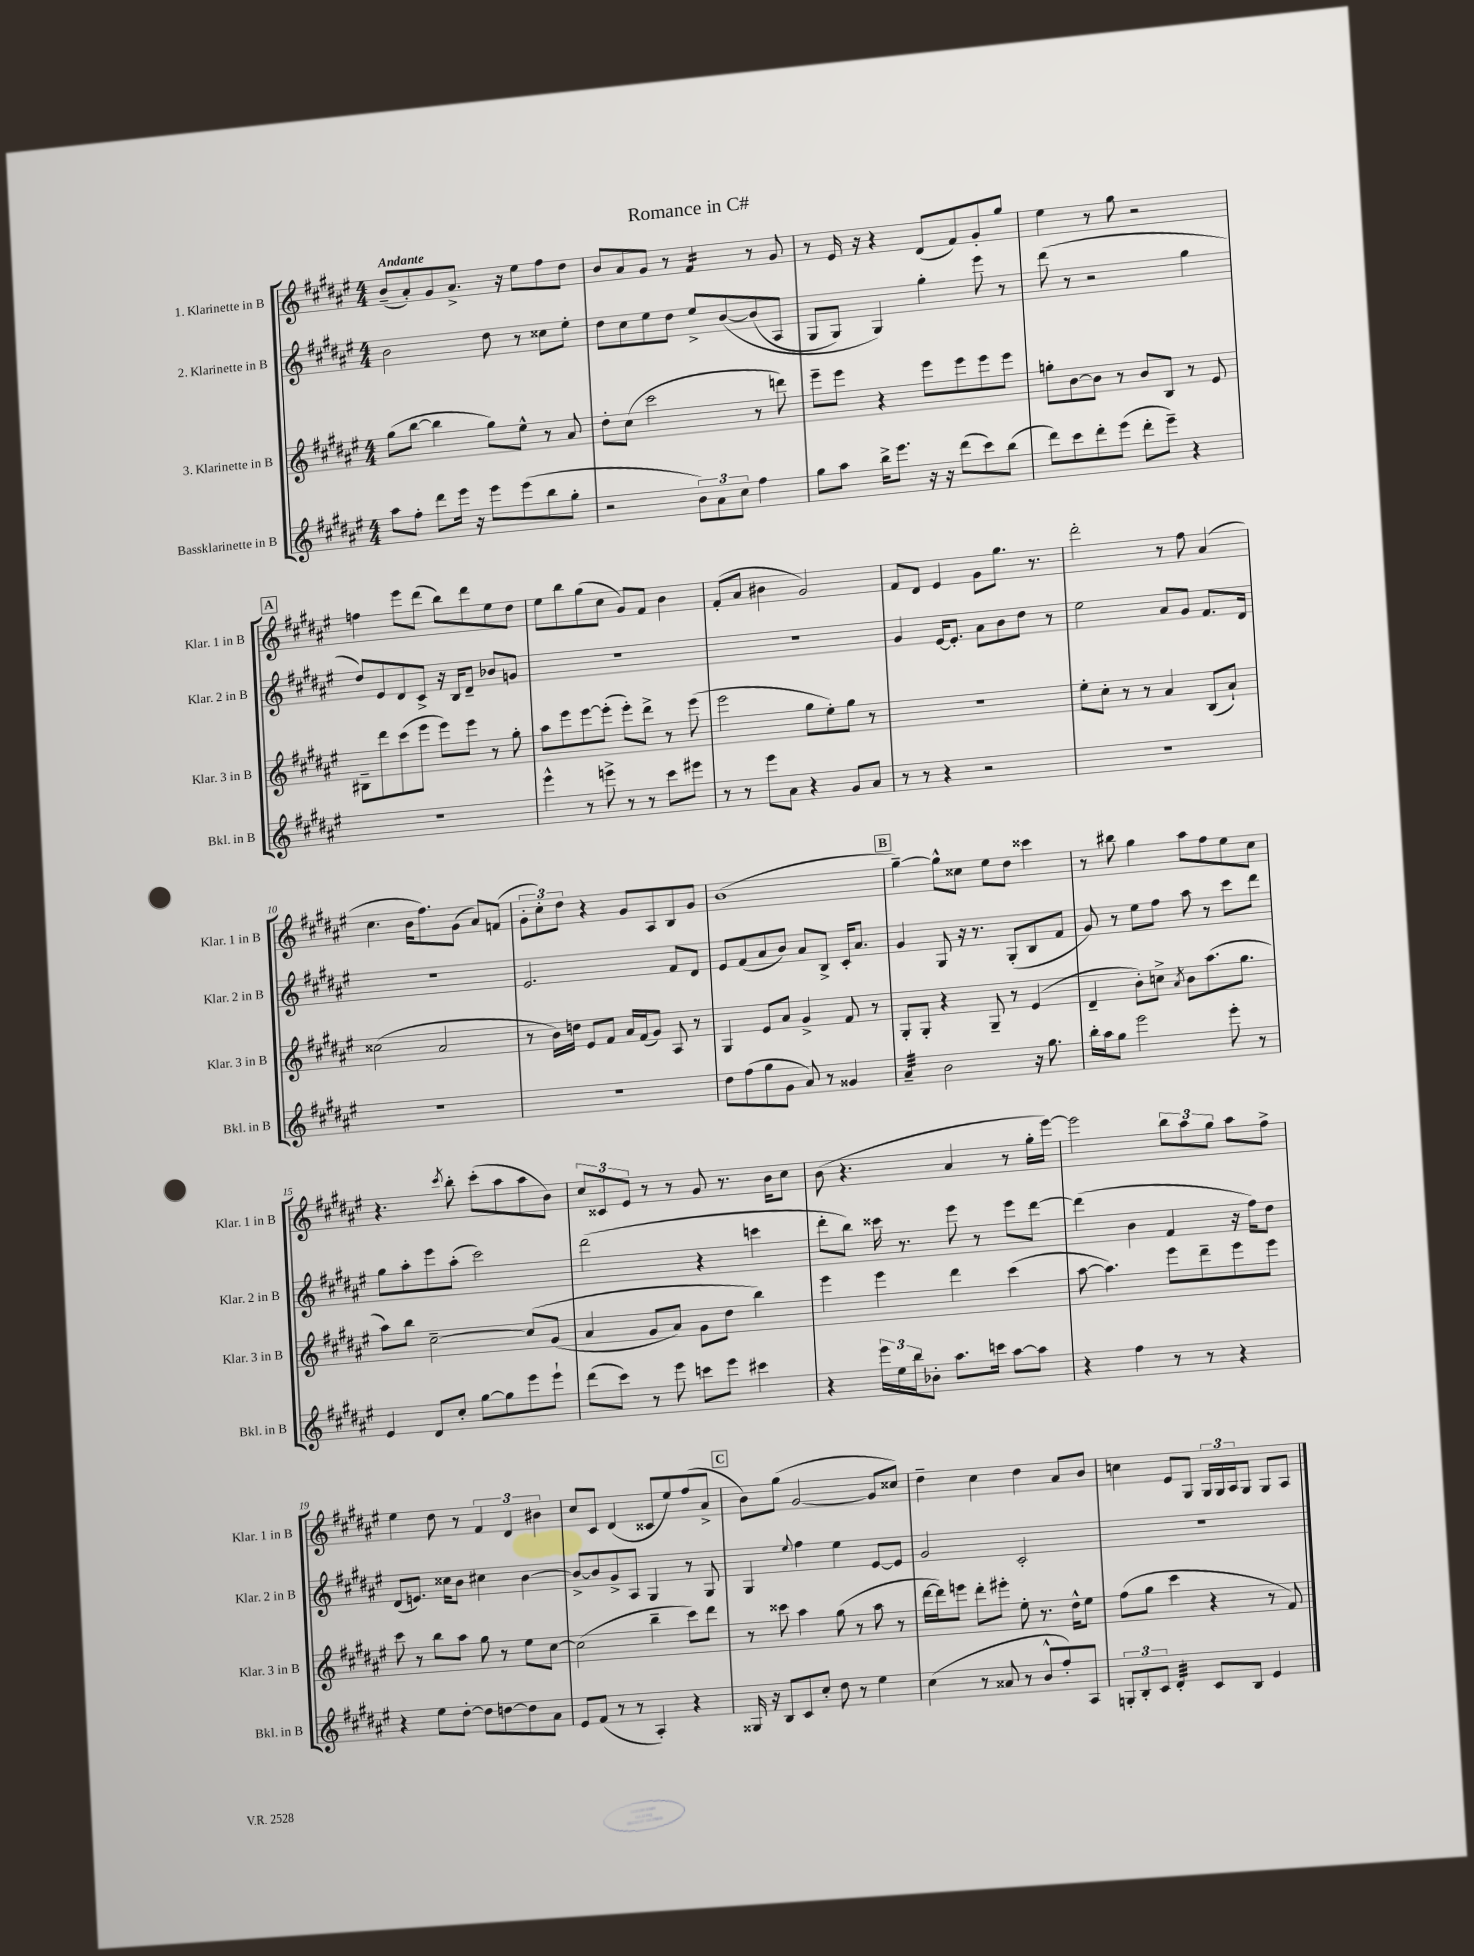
\header { title = "Romance in C#" }
<<
\new StaffGroup <<
\new Staff = "s0" \with { instrumentName = "1. Klarinette in B" shortInstrumentName = "Klar. 1 in B" } {
    \clef treble \key fis \major \numericTimeSignature \time 4/4 \tempo "Andante"
    b'8--( ais'8-.) gis'8 ais'8.-> r16 eis''8 fis''8 dis''8 |
    b'8 ais'8 gis'8 r8 fis'4:16 r8 gis'8 |
    r8 eis'16 r16 r4 dis'8( fis'8) gis'8-. gis''8 |
    eis''4 r8 gis''8 r2 |
    \mark \markup { \box "A" } f''4 eis'''8 dis'''8( b''8) dis'''8 eis''8 dis''8 |
    eis''8 b''8 gis''8( cis''8 gis'8) fis'8 b'4 |
    fis'8-.( ais'8 bis'4 gis'2) |
    fis'8 dis'8 eis'4 gis'8 gis''8. r8. |
    dis'''2-. r8 fis''8 ais'4( |
    cis''4. b'16 fis''8.) gis'8( ais'8) f'8( |
    \tuplet 3/2 { gis'8-. cis''8-.) dis''8 } r4 gis'8 ais8 b8 gis'8 |
    b'1( |
    \mark \markup { \box "B" } gis''4~--) gis''8-^ cisis''8 eis''8 dis''8 cisis'''4 |
    r8 bis''8 gis''4 ais''8 fis''8 eis''8 cis''8 |
    r4. \acciaccatura { cis'''8 } b''8-. cis'''8-.( ais''8 ais''8 b'8) |
    \tuplet 3/2 { cis''8 cisis'8 eis'8 } r8 r8 gis'8 r8. b'16 cis''8 |
    b'8( r4. ais'4 r8 gis''16-. eis'''16~) |
    eis'''2 \tuplet 3/2 { b''8 ais''8 gis''8 } ais''8 fis''8-> |
    eis''4 dis''8 r8 \tuplet 3/2 { fis'4 dis'4 bis'4 } |
    cis''8 cis'8 dis'4( cisis'8 eis''8) fis''8( ais'8-> |
    \mark \markup { \box "C" } b'8) gis''8( gis'2~ gis'8 cisis''8) |
    dis''4-- cis''4 dis''4 ais'8 b'8 |
    c''4 eis'8 gis8 \tuplet 3/2 { gis16 gis16 ais16 } gis8 gis8 ais8 \bar "|." |
}
\new Staff = "s1" \with { instrumentName = "2. Klarinette in B" shortInstrumentName = "Klar. 2 in B" } {
    \clef treble \key fis \major \numericTimeSignature \time 4/4
    b'2 dis''8 r8 cisis''8 eis''8-. |
    dis''8 cis''8 eis''8 dis''8 eis''8-> b'8~\( b'8( ais8 |
    gis8 gis8) gis4\) gis''4-. eis'''8 r8 |
    dis'''8( r8 r2 gis''4 |
    \mark \markup { \box "A" } dis''8) eis'8 dis'8 cis'8-> r16 b16 dis'8-- bes'8 g'8 |
    R1 |
    R1 |
    gis'4 eis'16~ eis'8.-. ais'8 b'8 dis''8 r8 |
    eis''2 ais'8 gis'8 fis'8. dis'16 |
    R1 |
    eis'2. fis'8 dis'8 |
    eis'8 fis'8( ais'8 b'8) ais'8 b8-> cis'16-. ais'8. |
    \mark \markup { \box "B" } gis'4 gis8 r16 r8. gis8-.( b8 fis'8 |
    gis'8) r8 eis''8 fis''8 ais''8 r8 cis'''8 dis'''8 |
    gis''8 ais''8-. eis'''8 ais''8-.( cis'''2) |
    dis'''2( r4 c'''4 |
    dis'''8-. b''8) cisis'''16 r8. eis'''8 r8 eis'''8 dis'''8~ |
    dis'''4( b'4 fis'4 r16 fis''16) dis''8 |
    dis'8( e'8.) cisis''16 b'8 cis''4 b'4~ |
    b'8~-> b'8 gis'8-> ais8 gis4 r8 gis8 |
    \mark \markup { \box "C" } gis4 \appoggiatura { eis''8 } fis''4 eis''4 eis'8~ eis'8 |
    gis'2 cis'2-. |
    R1 \bar "|." |
}
\new Staff = "s2" \with { instrumentName = "3. Klarinette in B" shortInstrumentName = "Klar. 3 in B" } {
    \clef treble \key fis \major \numericTimeSignature \time 4/4
    gis''8( b''8~ b''4 gis''8) eis''8-^ r8 ais'8 |
    dis''8-. cis''8( cis'''2 r8 d'''8) |
    eis'''8-- eis'''8 r4 eis'''8 eis'''8 eis'''8 eis'''8 |
    g''8-. b'8~ b'8 r8 b'8 b8 r8 eis'8 |
    \mark \markup { \box "A" } bis8-- dis'''8 cis'''8( eis'''8 eis'''8) eis'''8 r8 gis''8-. |
    ais''8 eis'''8 eis'''8~ eis'''8-.( eis'''8-.) dis'''8-> r8 eis'''8( |
    eis'''2 gis''8 eis''8-.) gis''8 r8 |
    R1 |
    eis''8-. cis''8-. r8 r8 ais'4 b8( ais'8-!) |
    cisis''2( ais'2 |
    r8 b'16) d''16 eis'8 fis'8 ais'16 fis'16( gis'8) ais8 r8 |
    gis4 eis'8 ais'8 gis'4-> fis'8 r8 |
    \mark \markup { \box "B" } gis8-. gis8-. r4 gis8-- r8 eis'4( |
    dis'4-- b'8-.) c''8-> \acciaccatura { ais'8 } b'8 ais''8.( gis''8. |
    ais''8) b''8 cis''2~-- cis''8\( gis'8( |
    ais'4 gis'8 ais'8) gis'8 dis''8 b''4\) |
    eis'''4 eis'''4 dis'''4 cis'''4( |
    ais''8~ ais''4.) eis'''8 dis'''8-- eis'''8 eis'''8 |
    cis'''8 r8 b''8 ais''8 gis''8 r8 eis''8 cis''8~ |
    cis''2( b''4-- cis'''8) dis'''8 |
    \mark \markup { \box "C" } r8 cisis'''8 ais''4 gis''8( r8 ais''8 r8 |
    dis'''16~ dis'''16) e'''8 dis'''8-. eis'''8-. eis''8-. r8. dis''16-^ eis''8 |
    fis''8( gis''8 cis'''4 r4 r8 fis'8) \bar "|." |
}
\new Staff = "s3" \with { instrumentName = "Bassklarinette in B" shortInstrumentName = "Bkl. in B" } {
    \clef treble \key fis \major \numericTimeSignature \time 4/4
    ais''8 fis''8-. dis'''8 eis'''16 r16 eis'''8 eis'''8( b''8 gis''8-. |
    r2 \tuplet 3/2 { b'8) ais'8 cis''8 } fis''4 |
    gis''8 ais''8 b''16-> eis'''8. r16 r16 dis'''8( cis'''8) b''8( |
    dis'''8) cis'''8 dis'''8-. eis'''8( dis'''8-. eis'''8--) r4 |
    \mark \markup { \box "A" } R1 |
    eis'''4-^ r8 e'''8-> r8 r8 cis'''8 eis'''8 |
    r8 r8 eis'''8 ais'8 r4 gis'8 ais'8 |
    r8 r8 r4 r2 |
    R1 |
    R1 |
    R1 |
    dis''8 fis''8( gis''8 gis'8 ais'8) r8 gisis'4 |
    \mark \markup { \box "B" } ais'4:32-- b'2 r16 gis''8. |
    b''16-. ais''16 gis''8 eis'''2 eis'''8-. r8 |
    eis'4 dis'8 cis''8-. gis''8~ gis''8 eis'''8 eis'''8-! |
    dis'''8( cis'''8) r8 eis'''8 c'''8 eis'''8 cis'''4 |
    r4 \tuplet 3/2 { eis'''16 eis''16 b''16 } bes'8-. ais''8. c'''16 ais''8~ ais''8 |
    r4 fis''4 r8 r8 r4 |
    r4 eis''8 dis''8~-. dis''8 d''8~ d''8 ais'8 |
    eis'8 fis'8( r8 r8 ais4-.) r4 |
    \mark \markup { \box "C" } gisis16 r16 b8 cis'8 cis''8-. dis''8 r8 eis''4 |
    cis''4( r8 aisis'8 r8 b'8-^ fis''8-.) ais8 |
    \tuplet 3/2 { g8-. b8-. cis'8 } dis'4:32-. cis'8 b8 eis'4 \bar "|." |
}
>>
>>
